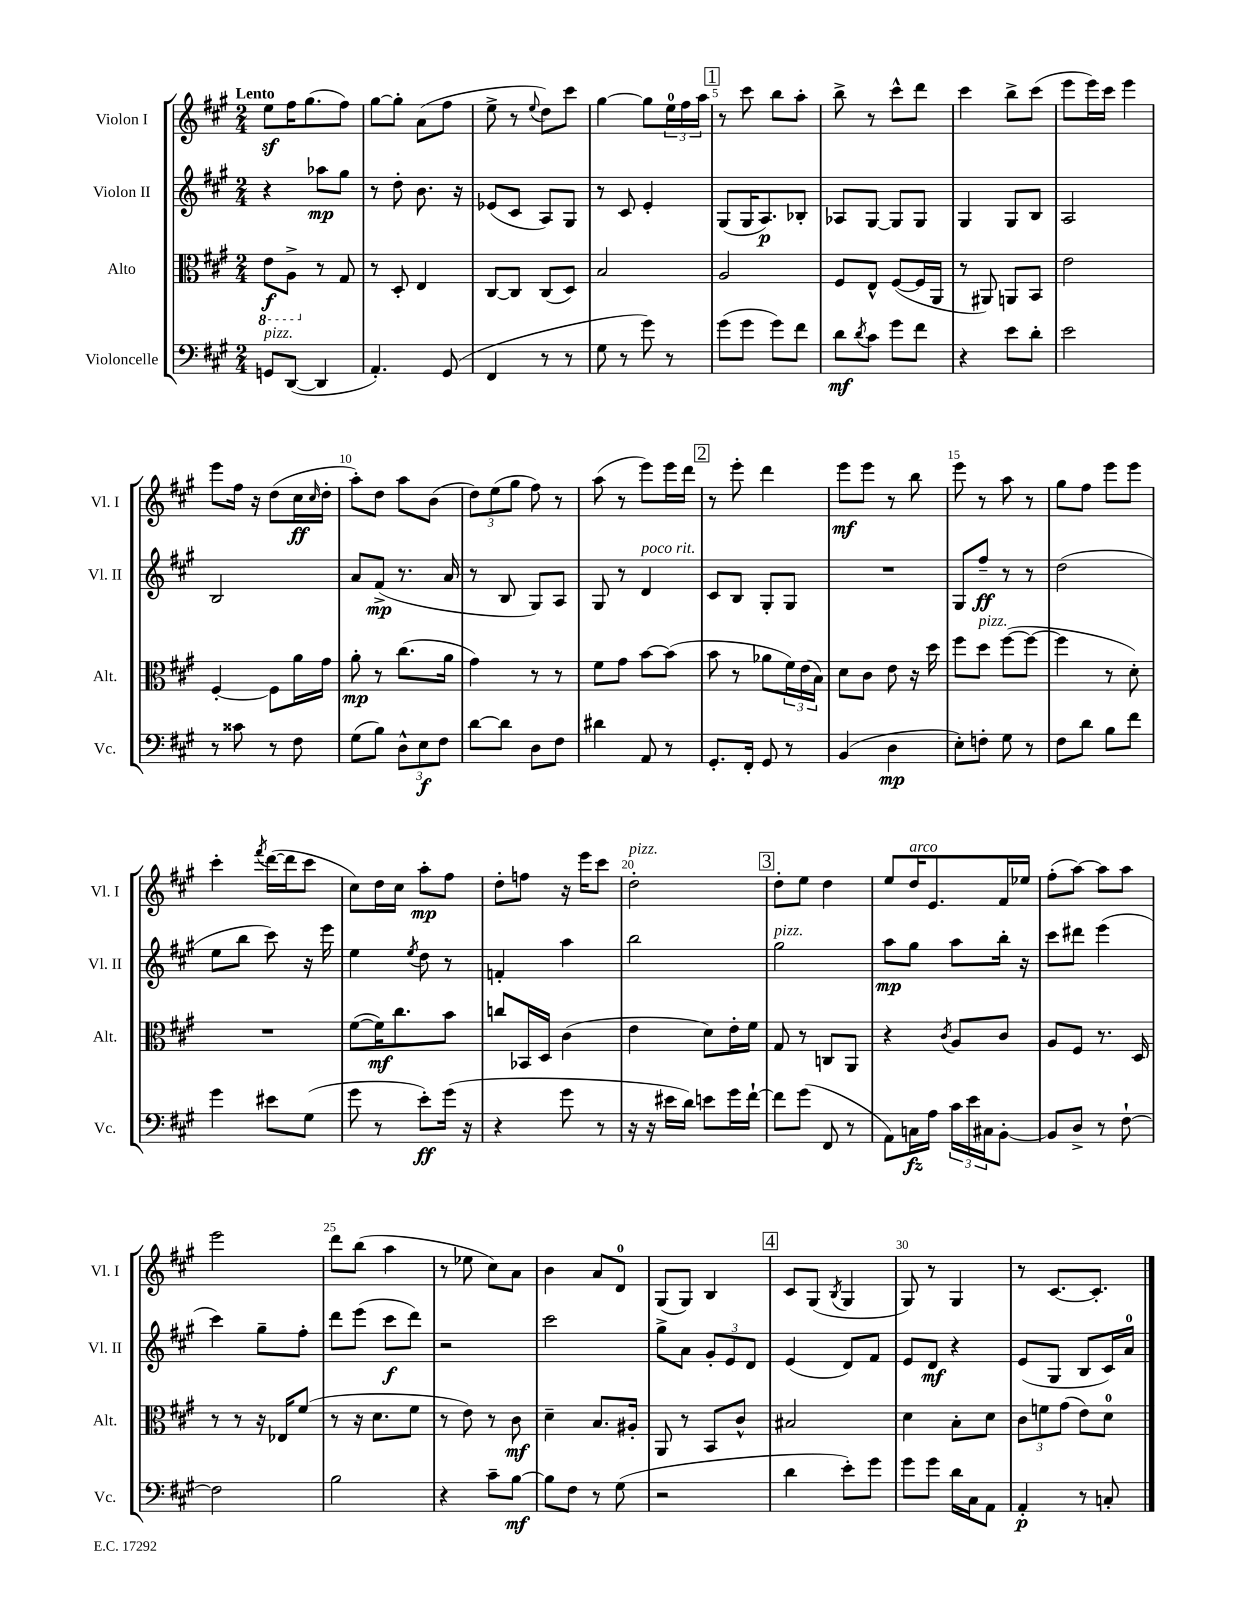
<<
\new StaffGroup <<
\new Staff = "s0" \with { instrumentName = "Violon I" shortInstrumentName = "Vl. I" } {
    \clef treble \key a \major \numericTimeSignature \time 2/4 \tempo "Lento"
    e''8\sf fis''16 gis''8.( fis''8) |
    gis''8~ gis''8-. a'8( fis''8 |
    e''8-> r8 \appoggiatura { e''8 } d''8) cis'''8 |
    gis''4~ gis''8 \tuplet 3/2 { e''16-0 fis''16 a''16 } |
    \mark \markup { \box "1" } r8 cis'''8 b''8 a''8-. |
    b''8-> r8 cis'''8-^ d'''8 |
    cis'''4 b''8-> cis'''8( |
    e'''8 e'''16) cis'''16 e'''4 |
    e'''8 fis''16 r16 d''8( cis''16\ff \grace { cis''16 } d''16-. |
    a''8-.) d''8 a''8 b'8( |
    \tuplet 3/2 { d''8) e''8( gis''8 } fis''8) r8 |
    a''8( r8 e'''8) e'''16 d'''16 |
    \mark \markup { \box "2" } r8 e'''8-. d'''4 |
    e'''8\mf e'''8 r8 b''8 |
    e'''8 r8 a''8 r8 |
    gis''8 fis''8 e'''8 e'''8 |
    cis'''4-. \acciaccatura { fis'''8 } d'''16~( d'''16 cis'''8 |
    cis''8) d''16 cis''16 a''8-.\mp fis''8 |
    d''8-. f''8 r16 e'''16 cis'''8 |
    d''2-.^\markup { \italic "pizz." } |
    \mark \markup { \box "3" } d''8-. e''8 d''4 |
    e''8 d''16^\markup { \italic "arco" } e'8. fis'16 ees''16 |
    fis''8-.( a''8~) a''8 a''8 |
    e'''2 |
    d'''8 b''8( a''4 |
    r8 ees''8 cis''8) a'8 |
    b'4 a'8 d'8-0 |
    gis8( gis8) b4 |
    \mark \markup { \box "4" } cis'8 gis8( \acciaccatura { b8 } gis4 |
    gis8) r8 gis4 |
    r8 cis'8.~ cis'8.-. \bar "|." |
}
\new Staff = "s1" \with { instrumentName = "Violon II" shortInstrumentName = "Vl. II" } {
    \clef treble \key a \major \numericTimeSignature \time 2/4
    r4 aes''8\mp gis''8 |
    r8 d''8-. b'8. r16 |
    ees'8( cis'8 a8) gis8 |
    r8 cis'8 e'4-. |
    \mark \markup { \box "1" } gis8( gis16 a8.\p) bes8-. |
    aes8 gis8~ gis8 gis8 |
    gis4 gis8 b8 |
    a2 |
    b2 |
    a'8 fis'8->\mp( r8. a'16 |
    r8 b8 gis8) a8 |
    gis8 r8 d'4^\markup { \italic "poco rit." } |
    \mark \markup { \box "2" } cis'8 b8 gis8-. gis8 |
    R2 |
    gis8 fis''8--\ff r8 r8 |
    d''2( |
    e''8 b''8 cis'''8) r16 e'''16 |
    e''4 \acciaccatura { e''8 } d''8 r8 |
    f'4-. a''4 |
    b''2 |
    \mark \markup { \box "3" } gis''2^\markup { \italic "pizz." } |
    a''8\mp gis''8 a''8 b''16-. r16 |
    cis'''8 dis'''8 e'''4( |
    cis'''4) gis''8-- fis''8-. |
    d'''8 e'''8( cis'''8\f d'''8) |
    r2 |
    cis'''2 |
    gis''8-> a'8 \tuplet 3/2 { gis'8-. e'8 d'8 } |
    \mark \markup { \box "4" } e'4( d'8) fis'8 |
    e'8 d'8\mf r4 |
    e'8( gis8 b8 cis'16) a'16-0 \bar "|." |
}
\new Staff = "s2" \with { instrumentName = "Alto" shortInstrumentName = "Alt." } {
    \clef alto \key a \major \numericTimeSignature \time 2/4
    \ottava #-1 e8\f a,8-> \ottava #0 r8 gis8 |
    r8 d8-. e4 |
    cis8~ cis8 cis8( d8) |
    b2 |
    \mark \markup { \box "1" } a2 |
    fis8 e8-^ fis8~( fis16 a,16 |
    r8 ais,8) a,8 b,8 |
    e'2 |
    fis4~-. fis8 a'16 gis'16 |
    a'8-.\mp r8 cis''8.( a'16 |
    gis'4) r8 r8 |
    fis'8 gis'8 b'8~ b'8( |
    \mark \markup { \box "2" } b'8 r8 aes'8 \tuplet 3/2 { fis'16) e'16( b16) } |
    d'8 cis'8 e'8 r16 d''16 |
    fis''8 d''8^\markup { \italic "pizz." } fis''8~( fis''8~ |
    fis''4 r8 d'8-.) |
    R2 |
    fis'8~( fis'16\mf) cis''8. b'8 |
    c''8 bes,16 d16 cis'4( |
    e'4 d'8) e'16-. fis'16 |
    \mark \markup { \box "3" } gis8 r8 c8 a,8 |
    r4 \acciaccatura { cis'8 } a8 cis'8 |
    a8 fis8 r8. d16 |
    r8 r8 r16 ees16 fis'8( |
    r8 r16 d'8. fis'8 |
    r8 e'8) r8 cis'8\mf |
    d'4-- b8. ais16-. |
    a,8 r8 b,8 cis'8-^ |
    \mark \markup { \box "4" } bis2 |
    d'4 b8-. d'8 |
    \tuplet 3/2 { cis'8 f'8 gis'8( } e'8) d'8-0 \bar "|." |
}
\new Staff = "s3" \with { instrumentName = "Violoncelle" shortInstrumentName = "Vc." } {
    \clef bass \key a \major \numericTimeSignature \time 2/4
    g,8^\markup { \italic "pizz." } d,8~( d,4 |
    a,4.-.) gis,8( |
    fis,4 r8 r8 |
    gis8 r8 gis'8) r8 |
    \mark \markup { \box "1" } gis'8( gis'8 gis'8) fis'8 |
    d'8\mf \acciaccatura { d'8 } cis'8 gis'8 fis'8 |
    r4 e'8 d'8-. |
    e'2 |
    r8 cisis'8 r8 fis8 |
    gis8( b8) \tuplet 3/2 { d8-^ e8\f fis8 } |
    d'8~ d'8 d8 fis8 |
    dis'4 a,8 r8 |
    \mark \markup { \box "2" } gis,8.-. fis,16-. gis,8 r8 |
    b,4( d4\mp |
    e8-.) f8-. gis8 r8 |
    fis8 d'8 b8 fis'8 |
    gis'4 eis'8 gis8( |
    gis'8 r8 e'8-.\ff) gis'16( r16 |
    r4 gis'8 r8 |
    r16 r16 eis'16 d'16) e'8 gis'16 fis'16~-! |
    \mark \markup { \box "3" } fis'8 gis'8( fis,8 r8 |
    a,8) c16\fz a16 \tuplet 3/2 { cis'16 e'16 cis16 } b,8~-. |
    b,8 d8-> r8 fis8~-! |
    fis2 |
    b2 |
    r4 cis'8-- b8~\mf |
    b8 fis8 r8 gis8( |
    r2 |
    \mark \markup { \box "4" } d'4 e'8-.) gis'8 |
    gis'8 gis'8 d'16 cis16 a,8 |
    a,4-.\p r8 c8-. \bar "|." |
}
>>
>>
\layout { \context { \Score \override BarNumber.break-visibility = ##(#f #t #t) barNumberVisibility = #(every-nth-bar-number-visible 5) } }
